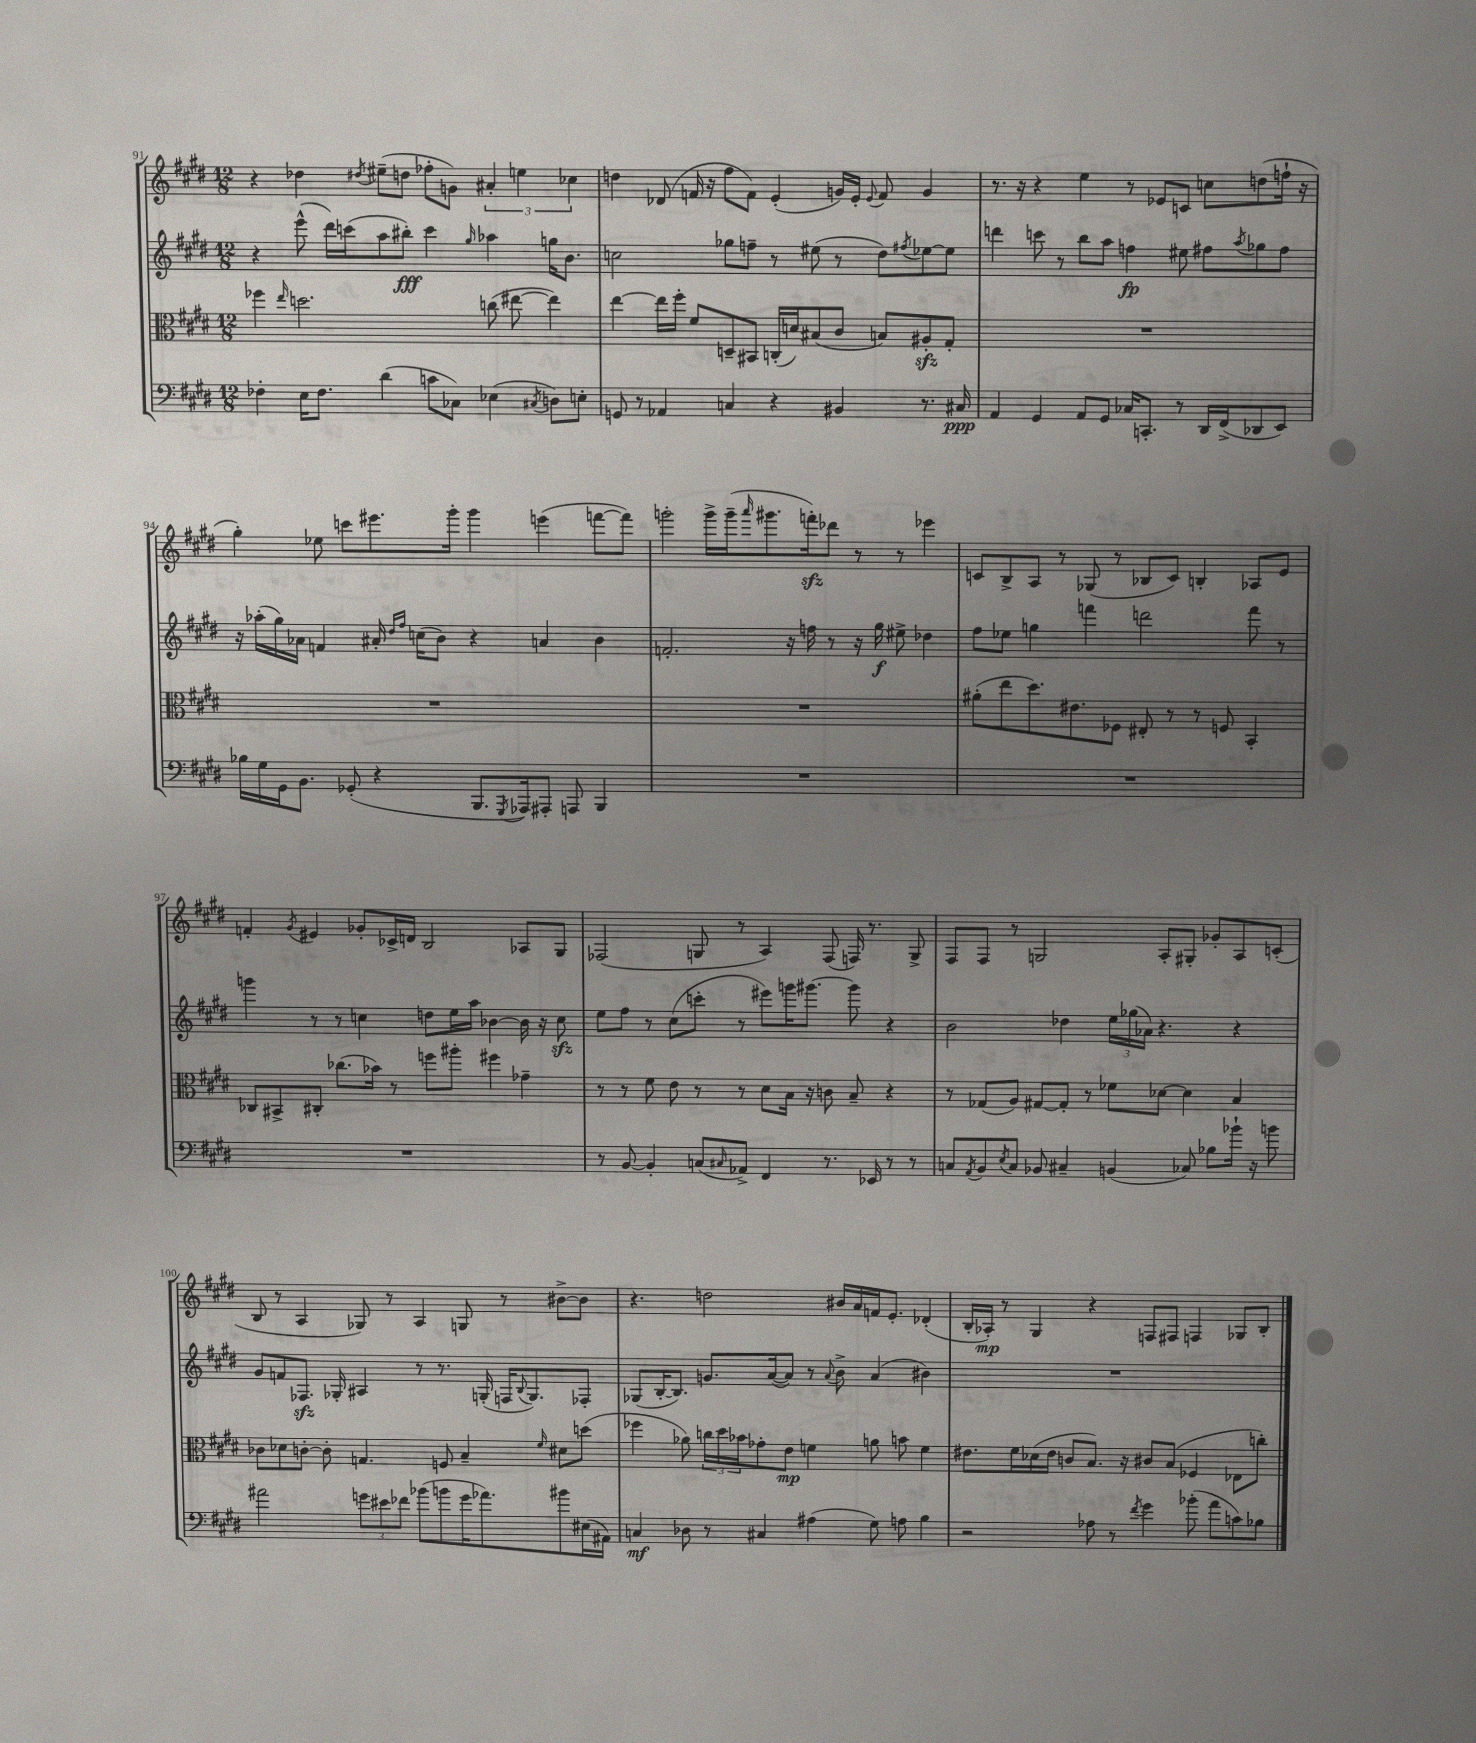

**kern	**dynam	**kern	**dynam	**kern	**dynam	**kern	**dynam
*part4	*part4	*part3	*part3	*part2	*part2	*part1	*part1
*staff4	*staff4	*staff3	*staff3	*staff2	*staff2	*staff1	*staff1
*clefF4	*	*clefC3	*	*clefG2	*	*clefG2	*
*k[f#c#g#d#]	*	*k[f#c#g#d#]	*	*k[f#c#g#d#]	*	*k[f#c#g#d#]	*
*M12/8	*	*M12/8	*	*M12/8	*	*M12/8	*
=91	=91	=91	=91	=91	=91	=91	=91
4F-X'\	.	4ff-X\	.	4r	.	4r	.
.	.	16qqee/	.	.	.	.	.
16E\KL	.	2.ddn\	.	(8eee^^\	.	4dd-X\	.
8.F-\J	.	.	.	.	.	.	.
.	.	.	.	16ddd#\LL)	.	.	.
.	.	.	.	(16cccn\J	.	.	.
.	.	.	.	.	.	8qdd#X/	.
(4d#\	.	.	.	8aa\	.	(8ee#X~\L	.
.	.	.	.	8bb#X'\J)	fff	8ddn\J	.
8cn\L	.	.	.	4ccc\	.	8ff-X'\L	.
8C-X\J)	.	.	.	.	.	8gn\J)	.
.	.	.	.	16qqgg#/	.	.	.
(4E-X\	.	(8ccn\	.	4aa-X\	.	6a#X'/	.
.	.	[8ee#X\	.	.	.	.	.
.	.	.	.	.	.	6een\	.
8qC#X/	.	.	.	.	.	.	.
8Dn\L)	.	4ee#\])	.	16ggn\KL	.	.	.
.	.	.	.	8.b\J	.	.	.
.	.	.	.	.	.	6cc-X\	.
8En'\J	.	.	.	.	.	.	.
=92	=92	=92	=92	=92	=92	=92	=92
8GGn/	.	[4ee\	.	2ccn\	.	4ddn\	.
8r	.	.	.	.	.	.	.
4AA-X/	.	16ee\LL]	.	.	.	(8d-X/	.
.	.	16ff#'\JJ	.	.	.	.	.
.	.	8f#/L	.	.	.	16fn/	.
.	.	.	.	.	.	16r	.
4Cn/	.	8Dn~/	.	8gg-X\L	.	8ff#\L	.
.	.	8BB#X/J	.	8ffn~\J	.	8f\J)	.
4r	.	(16Cn'/LL	.	8r	.	(4e'/	.
.	.	16dn/J)	.	.	.	.	.
.	.	(8B#X/	.	(8ee#X\	.	.	.
4BB#X/	.	8c#/J	.	8r	.	16gn/LL)	.
.	.	.	.	.	.	16e'/JJ	.
.	.	.	.	.	.	8qqe/	.
.	.	8Bn/L)	.	8dd#\L)	.	8f/	.
.	.	.	.	8qff#X/	.	.	.
8.r	.	8A#Xzz'/	.	[8ee-X\	.	4g/	.
.	.	8G#'/J	.	8ee-\J]	.	.	.
16C#X/	ppp	.	.	.	.	.	.
=93	=93	=93	=93	=93	=93	=93	=93
4AA/	.	1.r	.	4dddn\	.	8.r	.
.	.	.	.	.	.	16r	.
4GG#/	.	.	.	8cccn\	.	4r	.
.	.	.	.	8r	.	.	.
8AA/L	.	.	.	8bb\L	.	4ee\	.
8GG#/J	.	.	.	8aa\J	.	.	.
16C-X/KL	.	.	.	4ffn\	fp	8r	.
8.CCn'/J	.	.	.	.	.	.	.
.	.	.	.	.	.	8e-X/L	.
8r	.	.	.	8ee#X\	.	8cn/J	.
16DD#/LL	.	.	.	8ff#X\L	.	8ccn\L	.
(16FF#^/J	.	.	.	.	.	.	.
.	.	.	.	8qaa/	.	.	.
8DD-X/	.	.	.	8gg-X\	.	(8ddn\	.
8EE/J)	.	.	.	8ff#\J	.	16ffn`\Jk	.
.	.	.	.	.	.	16r	.
!!LO:LB:g=z
=94	=94	=94	=94	=94	=94	=94	=94
16B-X\LL	.	1.r	.	16r	.	4gg#'\)	.
16G#\	.	.	.	(16aa-X'\LL	.	.	.
16GG#\J	.	.	.	16gg#\)	.	.	.
8.BB\J	.	.	.	16a-X\JJ	.	.	.
.	.	.	.	4fn/	.	8ee-X\	.
(8GG-X'/	.	.	.	.	.	8cccn\L	.
4r	.	.	.	16a#X'/	.	8.eee#X\	.
.	.	.	.	16qqdd#/LL	.	.	.
.	.	.	.	16qqff#/JJ	.	.	.
.	.	.	.	(16ccn\KL	.	.	.
.	.	.	.	8b\J)	.	.	.
.	.	.	.	.	.	16ggg#'\Jk	.
8.BBB/L	.	.	.	4r	.	4ggg#\	.
8qGGG#/	.	.	.	.	.	.	.
16AAA-X/k)	.	.	.	.	.	.	.
8AAA#X'/J	.	.	.	4an/	.	(4eeen\	.
8AAAn/	.	.	.	.	.	.	.
4BBB/	.	.	.	4b\	.	[8fffn\L	.
.	.	.	.	.	.	8fff\J])	.
=95	=95	=95	=95	=95	=95	=95	=95
1.r	.	1.r	.	2.fn'/	.	2gggn'\	.
.	.	.	.	.	.	16ggg^\LL	.
.	.	.	.	.	.	(16ggg~\J	.
.	.	.	.	.	.	16qqaaa/	.
.	.	.	.	.	.	8.ggg#X\	.
.	.	.	.	16r	.	.	.
.	.	.	.	16ffn\	.	16fffnzz'\k)	.
.	.	.	.	8r	.	8ddd-X\J	.
.	.	.	.	16r	.	8r	.
.	.	.	.	16gg#\	f	.	.
.	.	.	.	8ee#X^\	.	8r	.
.	.	.	.	4dd-X\	.	4eee-X\	.
=96	=96	=96	=96	=96	=96	=96	=96
1.r	.	(8a#X'\L	.	8ff#\L	.	8cn/L	.
.	.	8ee\	.	8ee-X\J	.	8B^/	.
.	.	8.dd#\)	.	4ggn\	.	8A/J	.
.	.	.	.	.	.	8r	.
.	.	8.e#X\	.	.	.	.	.
.	.	.	.	4fffn\	.	(8G-X/	.
.	.	8F-X\J	.	.	.	8r	.
.	.	8E#X'/	.	2dddn\	.	8B-X/L	.
.	.	8r	.	.	.	8c/J)	.
.	.	8r	.	.	.	4Bn'/	.
.	.	8Fn/	.	.	.	.	.
.	.	4BB'/	.	8fff\	.	8A-X/L	.
.	.	.	.	8r	.	8e/J	.
!!LO:LB:g=z
=97	=97	=97	=97	=97	=97	=97	=97
1.r	.	8C-X/L	.	4gggn\	.	4fn'/	.
.	.	8BB#X^/	.	.	.	.	.
.	.	.	.	.	.	8qg#/	.
.	.	8C#X'/J	.	8r	.	4e#X/	.
.	.	(8.cc-X\L	.	8r	.	.	.
.	.	.	.	4ccn\	.	8g-X'/L	.
.	.	16b-X\Jk)	.	.	.	.	.
.	.	8r	.	.	.	16c-X^/L	.
.	.	.	.	.	.	16dn/JJ	.
.	.	8ffn\L	.	8ddn\L	.	2B/	.
.	.	8aa#X'\J	.	16ee\L	.	.	.
.	.	.	.	16aa\JJ	.	.	.
.	.	4ff#X\	.	[4b-X\	.	.	.
.	.	4g-X~\	.	16b-\]	.	8A-X/L	.
.	.	.	.	16r	.	.	.
.	.	.	.	8cczz\	.	8G#/J	.
=98	=98	=98	=98	=98	=98	=98	=98
8r	.	8r	.	8ee\L	.	(2F-X/	.
[8BB/	.	8r	.	8ff#\J	.	.	.
4BB'/]	.	8f#\	.	8r	.	.	.
.	.	8e\	.	(8cc#\L	.	.	.
(8Cn/L	.	8r	.	8cccn'\J	.	8Gn/	.
16qqC#X/	.	.	.	.	.	.	.
8AA-X^/J)	.	8r	.	8r	.	8r	.
4FF#/	.	8d#\L	.	8eee#X\L)	.	4A/)	.
.	.	16B\Jk	.	16gggn\K	.	.	.
.	.	16r	.	[8.ggg#X\J	.	.	.
8.r	.	8cn\	.	.	.	(8F-/	.
.	.	8B~/	.	8ggg#\]	.	16Fn/)	.
16EE-X/	.	.	.	.	.	8.r	.
8r	.	4r	.	4r	.	.	.
8r	.	.	.	.	.	8G^/	.
=99	=99	=99	=99	=99	=99	=99	=99
8Cn/L	.	8r	.	2b\	.	8F#/L	.
8qAA/	.	.	.	.	.	.	.
8BB/	.	(8G-X/L	.	.	.	8F#/J	.
8qE/	.	.	.	.	.	.	.
8C/J	.	8A/J)	.	.	.	8r	.
8BB-X/	.	[8G#X/L	.	.	.	2Gn/	.
4C#X~/	.	8G#'/J]	.	4dd-X\	.	.	.
.	.	8r	.	.	.	.	.
(4BBn/	.	8f-X\L	.	24ee\LL	.	.	.
.	.	.	.	(24gg-X\	.	.	.
.	.	.	.	24a-X\JJ)	.	.	.
.	.	[8d-X\J	.	4.r	.	8A'/L	.
8C-X/)	.	4d-\]	.	.	.	8G#X'/J	.
8B-X\L	.	.	.	.	.	8g-X'/L	.
16b-X`\Jk	.	4B/	.	4r	.	8A/	.
16r	.	.	.	.	.	.	.
8bn\	.	.	.	.	.	(8cn'/J	.
!!LO:LB:g=z
=100	=100	=100	=100	=100	=100	=100	=100
2a#X\	.	8c-X\L	.	8g#/L	.	8B/	.
.	.	8d-X\	.	8fn/	.	8r	.
.	.	[8cn'\J	.	8.F-Xzz/J	.	4A/	.
.	.	8c'\]	.	.	.	.	.
.	.	.	.	16G-X'/	.	.	.
12gn\L	.	4.Gn/	.	4A#X/	.	8G-X/)	.
12e#X\	.	.	.	.	.	.	.
.	.	.	.	.	.	8r	.
12f-X\J	.	.	.	.	.	.	.
(8b-X\L	.	.	.	8r	.	4A/	.
8bn\	.	8Fn/	.	8.r	.	.	.
16g\K	.	4B~/	.	.	.	8Gn/	.
8.a-X\)	.	.	.	(16Gn'/	.	.	.
.	.	.	.	16Fn/KL	.	8r	.
.	.	.	.	8qqB/	.	.	.
.	.	.	.	8.G/)	.	.	.
.	.	16qqf#/	.	.	.	.	.
8b#X\	.	8d#X\L	.	.	.	[8b#X^\L	.
(16E#X\L	.	(8ddn\J	.	8F-X'/J	.	8b#\J]	.
16AA#X\JJ)	.	.	.	.	.	.	.
=101	=101	=101	=101	=101	=101	=101	=101
4Cn/	mf	4ff-X\	.	(8G-X/L	.	4.r	.
.	.	.	.	[16B'/K	.	.	.
.	.	.	.	8.B/J])	.	.	.
8D-X\	.	8a-X\)	.	.	.	.	.
8r	.	24ccn\LL	.	8.gn/L	.	2ddn\	.
.	.	24dd#\	.	.	.	.	.
.	.	24b-X\J	.	.	.	.	.
4C#X/	.	8g-X'\	.	.	.	.	.
.	.	.	.	([16a/k	.	.	.
.	.	8e\J	mp	8a/J])	.	.	.
(4A#X\	.	4fn\	.	8r	.	.	.
.	.	.	.	8qqa/	.	.	.
.	.	.	.	8b^\	.	16b#X/LL	.
.	.	.	.	.	.	16a/	.
8G#\)	.	8an\	.	(4a/	.	16fn/J	.
.	.	.	.	.	.	8.e'/J	.
8An\	.	8bn\	.	.	.	.	.
4B\	.	4f\	.	4b#X\)	.	(4d-X'/	.
=102	=102	=102	=102	=102	=102	=102	=102
2r	.	8.e#X\L	.	1.r	.	16B'/LL	.
.	.	.	.	.	.	16A-X'/JJ)	mp
.	.	.	.	.	.	8r	.
.	.	16f#\L	.	.	.	.	.
.	.	(16d-X\	.	.	.	4G#/	.
.	.	16e#\JJ	.	.	.	.	.
.	.	8cn/L	.	.	.	.	.
8A-X\	.	8.B/J)	.	.	.	4r	.
8r	.	.	.	.	.	.	.
.	.	16r	.	.	.	.	.
8qf#/	.	.	.	.	.	.	.
4g#\	.	8c#X/L	.	.	.	8Fn/L	.
.	.	(8B/J	.	.	.	8F#X/J	.
(8b-X'\	.	4F-X/	.	.	.	4Fn/	.
8a\L	.	.	.	.	.	.	.
8cn\)	.	8E-X\L	.	.	.	8G-X/L	.
8B-X\J	.	8ccn'\J)	.	.	.	8B'/J	.
==	==	==	==	==	==	==	==
*-	*-	*-	*-	*-	*-	*-	*-
